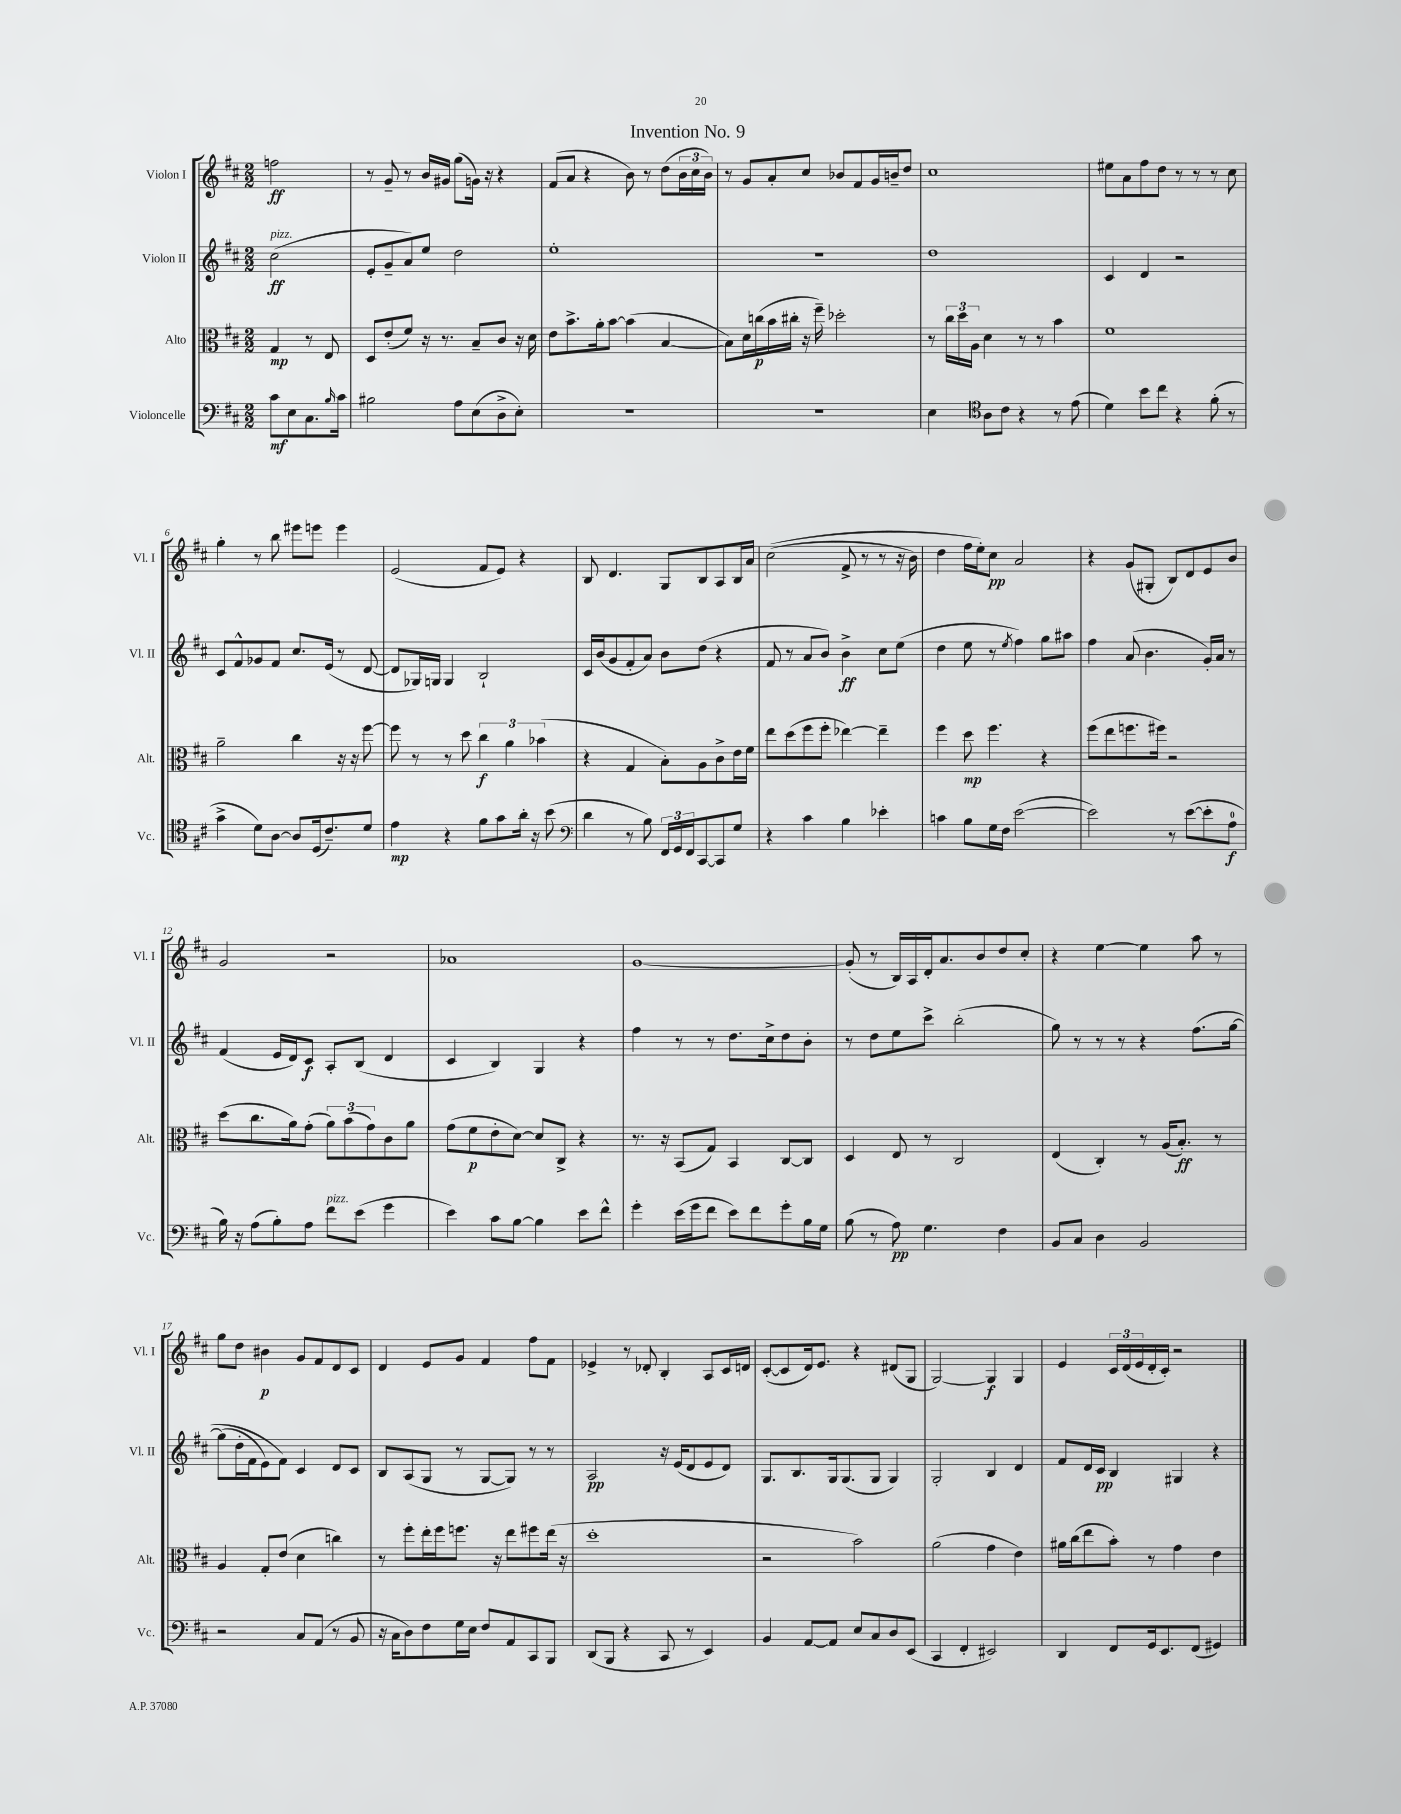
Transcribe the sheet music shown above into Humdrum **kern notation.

**kern	**kern	**kern	**kern
*staff4	*staff3	*staff2	*staff1
*clefF4	*clefC3	*clefG2	*clefG2
*k[f#c#]	*k[f#c#]	*k[f#c#]	*k[f#c#]
*M2/2	*M2/2	*M2/2	*M2/2
8c#\L	4G/	(2cc#\	2ff\
8E\	.	.	.
8.C#\	8r	.	.
.	8E/	.	.
16qqB/	.	.	.
16c#\Jk	.	.	.
=	=	=	=
2B#\	8D/L	8e'/L	8r
.	(8e'/	8g~/	8g~/
.	8f#/J)	8a/)	8r
.	16r	8ee/J	16b/LL
.	8.r	.	16g#/JJ
8A\L	.	2dd\	(8gg\L
(8E\	8B~/L	.	16g\Jk)
.	.	.	16r
8D^\	8c#/J	.	4r
8E'\J)	16r	.	.
.	16d\	.	.
=	=	=	=
1r	8e\L	1ee'	(8f#/L
.	8.b^\	.	8a/J
.	.	.	4r
.	16a'\k	.	.
.	[8b\J	.	.
.	(4b\]	.	8b\)
.	.	.	8r
.	[4B/	.	(8dd\L
.	.	.	24b\L
.	.	.	24cc#\
.	.	.	24b\JJ)
=	=	=	=
1r	8B\]L)	1r	8r
.	16d\L	.	8g/L
.	(16cc\	.	.
.	16b\	.	8a'/
.	16cc#'\JJ	.	.
.	16r	.	8cc#/J
.	16ff#~\)	.	.
.	2dd-'\	.	8b-/L
.	.	.	8f#/
.	.	.	16g/L
.	.	.	16b~/J
.	.	.	8dd/J
=	=	=	=
4E\	8r	1dd	1cc#
.	24cc#\LL	.	.
.	24dd\	.	.
.	24A\JJ	.	.
*clefC4	*	*	*
8A\L	4d\	.	.
8c#\J	.	.	.
4r	8r	.	.
.	8r	.	.
8r	4b\	.	.
(8e\	.	.	.
=	=	=	=
4d\)	1f#	4c#/	8ee#\L
.	.	.	8a\
8b\L	.	4d/	8ff#\
8cc#\J	.	.	8dd\J
4r	.	2r	8r
.	.	.	8r
(8f#'\	.	.	8r
8r	.	.	8cc#\
=	=	=	=
4g^\	2a~\	8c#/L	4gg'\
.	.	8f#^^/	.
8d\L)	.	8g-/	8r
[8A\J	.	8f#/J	8bb\
8A/]L	4cc#\	8.cc#/L	8eee#\L
(16D/k	.	.	8eee\J
8.c#~/)	.	(16e/Jk	.
.	16r	8r	4eee\
.	16r	.	.
8d/J	[8ff#\	[8d/	.
=	=	=	=
4e\	8ff#\]	8d/]L	(2e/
.	8r	16G-/L)	.
.	.	16G/JJ	.
4r	8r	4G/	.
.	8dd\	.	.
8f#\L	6cc#\	2B`/	8f#/L
8g\	.	.	8e/J)
.	6a\	.	.
16a'\Jk	.	.	4r
16r	.	.	.
.	(6b-\	.	.
(8b\	.	.	.
=	=	=	=
*clefF4	*	*	*
4d\	4r	16c#/LL	8B/
.	.	(16b/J	.
.	.	8g/	4.d/
8r	4G/	8f#'/	.
8B\)	.	8a/J)	.
24FF#/LL	8B'\L)	8b\L	8G/L
24GG/	.	.	.
24FF#/J	.	.	.
[8CC#/	8A\	(8dd\J	8B/
8CC#/]	8c#^\	4r	8A/
8G/J	16e\L	.	16B/L
.	16f#\JJ	.	16a/JJ
=	=	=	=
4r	8ee\L	8f#/	&((2cc#\
.	(8dd\	8r	.
4c#\	8ff#\	8a/L	.
.	8ff#'\J	8b/J)	.
4B\	[4ee-\)	4b^\	8f#^/
.	.	.	8r
4e-'\	4ee-~\]	8cc#\L	8r
.	.	(8ee\J	16r
.	.	.	16b\)
=	=	=	=
4c\	4ff#\	4dd\	4dd\
8B\L	8dd\	8ee\	16ff#\LL
.	.	.	16ee'\J&)
16G\L	4.ff#\	8r	8cc#\J
16F#\JJ	.	.	.
.	.	8qee/	.
([2e\	.	4ff#\)	2a/
.	4r	8gg\L	.
.	.	8aa#\J	.
=	=	=	=
2e\])	(8ff#\L	4ff#\	4r
.	8ee\	.	.
.	8.ff\	(8a/	(8g/L
.	.	4.b\	8G#'/J
.	16ff#\Jk)	.	.
8r	2r	.	8B/L)
([8e\L	.	.	8d/
8e'\]	.	16g'/LL)	8e/
.	.	16a/JJ	.
8A\J	.	8r	8b/J
=	=	=	=
16B\)	(8dd\L	(4f#/	2g/
16r	.	.	.
(8A\L	8.cc#\	.	.
8B'\)	.	16e/LL	.
.	16a\k)	16d/J)	.
8A\J	(8g'\J	8c#/J	.
8f#\L	12a\L)	8A'/L	2r
.	(12b\	.	.
(8e\J	.	(8B/J	.
.	12g\)	.	.
4g\	8c#\	4d/	.
.	8a\J	.	.
=	=	=	=
4e\)	(8g\L	4c#/	1a-
.	8f#\	.	.
8c#\L	8e'\	4B/)	.
[8B\J	[8d\J)	.	.
4B\]	8d/]L	4G/	.
.	8C#^/J	.	.
8e\L	4r	4r	.
8f#^^\J	.	.	.
=	=	=	=
4g'\	8.r	4ff#\	[1g
.	16r	.	.
(16e\LL	(8BB/L	8r	.
16g\J	.	.	.
8f#\J	8G/J)	8r	.
8e\L)	4BB/	8.dd\L	.
8f#\	.	.	.
.	.	16cc#^\k	.
8g'\	[8C#/L	8dd\	.
16B\L	8C#/]J	8b'\J	.
16G\JJ	.	.	.
=	=	=	=
(8B\	4D/	8r	(8g'/]
8r	.	8dd\L	8r
8A\)	8E/	8ee\	16B/LL)
.	.	.	16A/
4.G\	8r	8ccc#^\J	16d'/J
.	.	.	8.a/
.	2C#/	(2bb'\	.
.	.	.	8b/
4F#\	.	.	8dd/
.	.	.	8cc#'/J
=	=	=	=
8BB/L	(4E/	8gg\)	4r
8C#/J	.	8r	.
4D\	4C#'/)	8r	[4ee\
.	.	8r	.
2BB/	8r	4r	4ee\]
.	(16A/LK	.	.
.	8.B'/J)	.	.
.	.	&(8.ff#\L	8aa\
.	8r	.	8r
.	.	[16gg\Jk	.
=	=	=	=
2r	4A/	(8gg\]L	8gg\L
.	.	16dd'\L	8dd\J
.	.	16f#\J	.
.	8G'/L	8e\)	4b#\
.	(8e/J	8f#\J&)	.
8C#/L	4d\	4c#/	8g/L
(8AA/J	.	.	8f#/
8r	4cc\)	8d/L	8d/
8BB/	.	8c#/J	8c#/J
=	=	=	=
16r	8r	8B/L	4d/
16C#\LK	.	.	.
8D\)	8ff#'\L	(8A/	.
8F#\	16ee'\L	8G/J	8e/L
.	16ff#\J	.	.
16G\L	8.ff\J	8r	8g/J
16E\JJ	.	.	.
8F#/L	.	[8G/L	4f#/
.	16r	.	.
8AA/	8ee\L	8G/]J)	.
8CC#/	8ff#\	8r	8ff#\L
8BBB/J	(16ee\Jk	8r	8f#\J
.	16r	.	.
=	=	=	=
(8DD/L	1dd'	2A/	4e-^/
8BBB/J	.	.	.
4r	.	.	8r
.	.	.	8d-'/
8CC#/	.	16r	4B'/
.	.	(16e/LK	.
8r	.	8d/	.
4EE/)	.	8e/	8A/L
.	.	8d/J)	16c#/L
.	.	.	16d/JJ
=	=	=	=
4BB/	2r	8.G/L	([8c#'/L
.	.	.	8c#/]
.	.	8.B/	.
[8AA/L	.	.	16d/k)
.	.	.	8.e/J
8AA/]J	.	16G/k	.
.	.	(8.G/	.
8E/L	2b\)	.	4r
8C#/	.	8G/J	.
8D/	.	4G/)	(8d#/L
(8EE/J	.	.	8G/J
=	=	=	=
4CC#/	(2a\	2G'/	[2G/)
4FF#'/	.	.	.
2EE#/)	4g\	4B/	4G/]
.	4e\)	4d/	4G/
=	=	=	=
4DD/	16a#\LL	8f#/L	4e/
.	(16cc#\J	.	.
.	8ee\	16d/L	.
.	.	16c#/JJ	.
8FF#/L	8b'\J)	4B/	24c#/LL
.	.	.	(24d/
.	.	.	24e/
16GG/k	8r	.	16d'/
8.EE/	.	.	16c#'/JJ)
.	4g\	4G#/	2r
(8FF#/J	.	.	.
4GG#/)	4e\	4r	.
==	==	==	==
*-	*-	*-	*-
